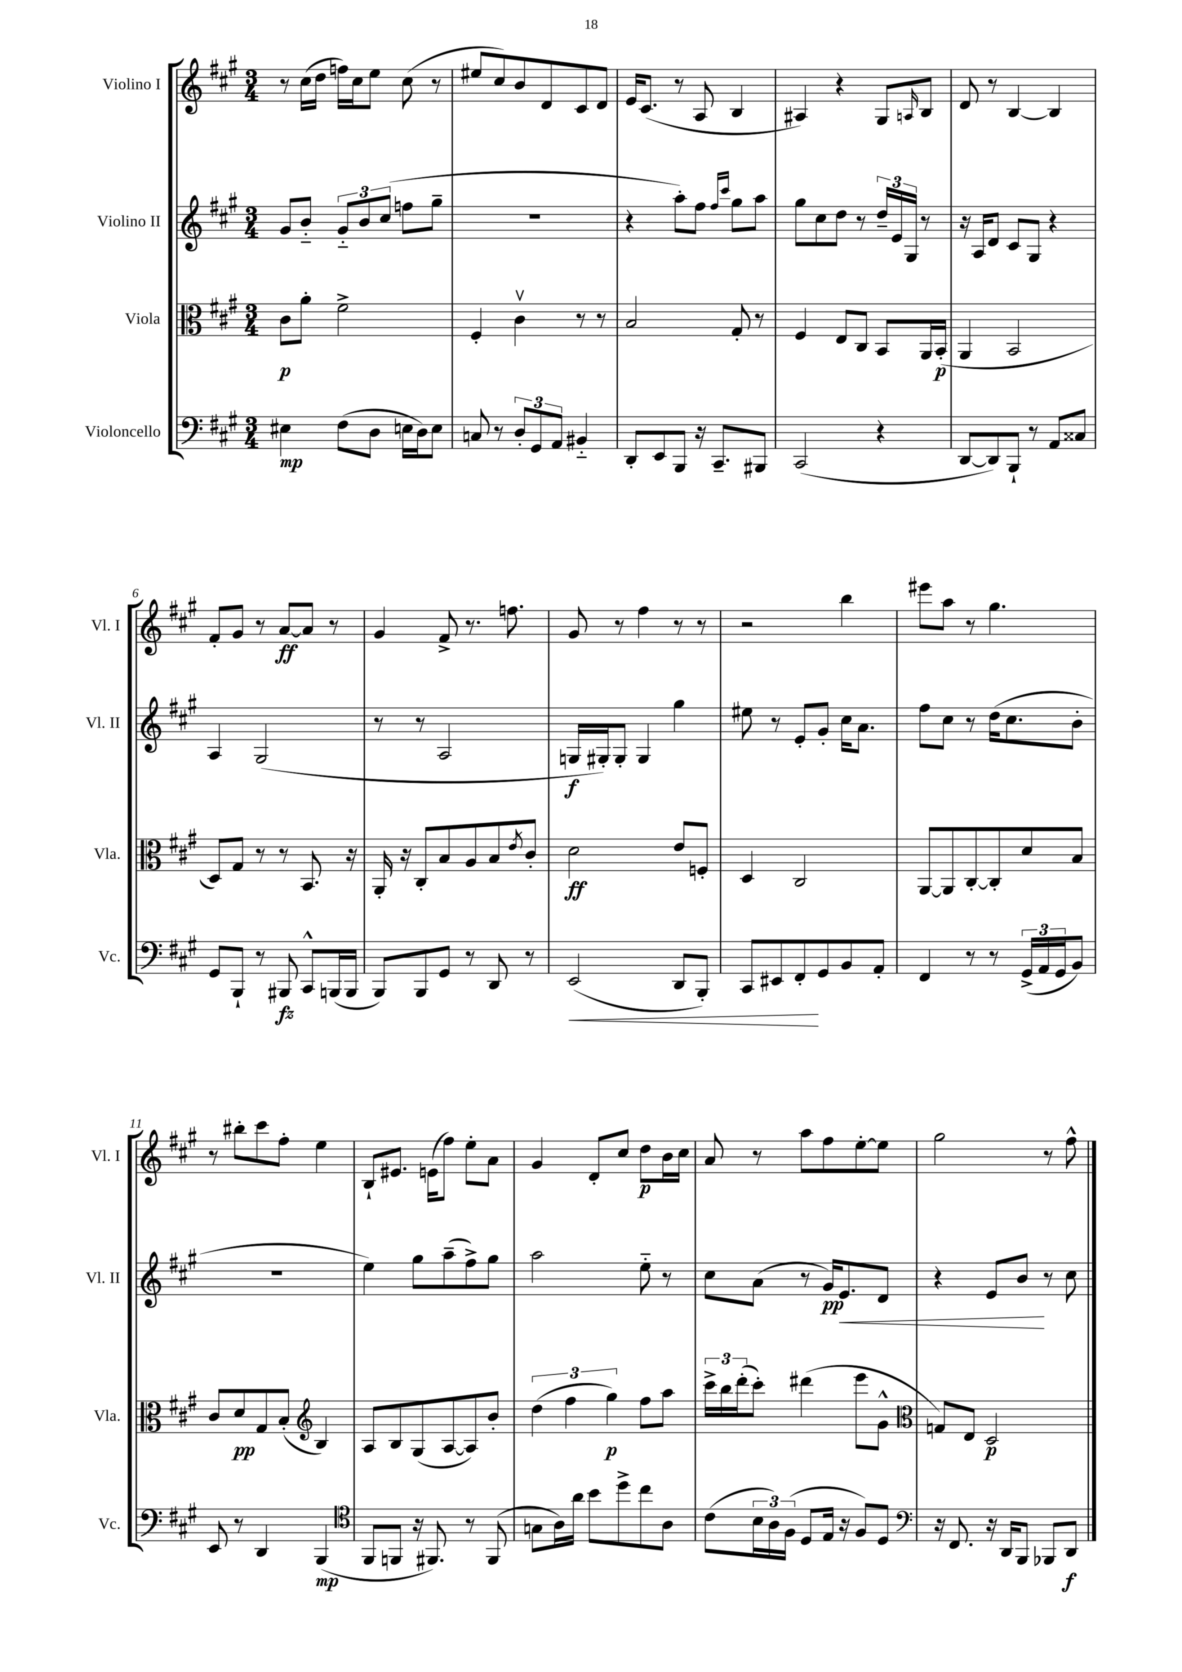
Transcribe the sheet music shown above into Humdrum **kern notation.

**kern	**kern	**kern	**kern
*staff4	*staff3	*staff2	*staff1
*clefF4	*clefC3	*clefG2	*clefG2
*k[f#c#g#]	*k[f#c#g#]	*k[f#c#g#]	*k[f#c#g#]
*M3/4	*M3/4	*M3/4	*M3/4
4E#	8c#	8g#	8r
.	8a'	8b'~	(16cc#
.	.	.	16dd
(8F#	2f#^	12g#'~	16ff)
.	.	.	16cc#
.	.	12b	.
8D	.	.	8ee
.	.	(12cc#	.
16E	.	8ff	(8cc#
16D)	.	.	.
8E	.	8gg#~	8r
=	=	=	=
8C	4F#'	2.r	8ee#
8r	.	.	8cc#)
12D'	4c#v	.	8b
12GG#	.	.	.
.	.	.	8d
12AA	.	.	.
4BB#'~	8r	.	8c#
.	8r	.	8d
=	=	=	=
8DD'	2B	4r	16e
.	.	.	(8.c#
8EE	.	.	.
8BBB	.	8aa')	8r
16r	.	8ff#	8A
8.CC#~	.	.	.
.	.	16qqff#	.
.	.	16qqccc#	.
.	8G#'	8gg#	4B
8BBB#	8r	8aa	.
=	=	=	=
(2CC#	4F#	8gg#	4A#)
.	.	8cc#	.
.	8E	8dd	4r
.	8C#	8r	.
4r	8BB	24dd~	8G#
.	.	24e	.
.	.	24G#	.
.	.	.	16qqA
.	16AA	8r	8B
.	(16BB'	.	.
=	=	=	=
[8DD	4AA	16r	8d
.	.	16A	.
8DD])	.	8d	8r
8BBB`	2BB	8c#	[4B
8r	.	8G#	.
8AA	.	4r	4B]
8C##	.	.	.
=	=	=	=
8GG#	8D)	4A	8f#'
8BBB`	8G#	.	8g#
8r	8r	(2G#	8r
8BBB#	8r	.	[8a
8CC#^^	8.BB	.	8a]
(16BBB	.	.	8r
16BBB	16r	.	.
=	=	=	=
8BBB)	16AA'	8r	4g#
.	16r	.	.
8BBB	8C#'	8r	.
8GG#	8B	2A	8f#^
8r	8A	.	8.r
8DD	8B	.	.
.	.	.	8.ff
.	8qe	.	.
8r	8c#'	.	.
=	=	=	=
(2EE	2d	16G	8g#
.	.	16G#')	.
.	.	8G#'	8r
.	.	4G#	4ff#
8DD	8e	4gg#	8r
8BBB')	8F'	.	8r
=	=	=	=
8CC#	4D	8ee#	2r
8EE#	.	8r	.
8FF#'	2C#	8e'	.
8GG#	.	8g#'	.
8BB	.	16cc#	4bb
.	.	8.a	.
8AA'	.	.	.
=	=	=	=
4FF#	[8AA	8ff#	8eee#
.	8AA]	8cc#	8aa
8r	[8C#'	8r	8r
8r	8C#']	(16dd	4.gg#
.	.	8.cc#	.
(24GG#^	8d	.	.
24AA	.	.	.
24GG#	.	.	.
8BB)	8B	8b'	.
=	=	=	=
8EE	8c#	2.r	8r
8r	8d	.	8bb#'
4DD	8G#	.	8ccc#
.	(8B'	.	8ff#'
*	*clefG2	*	*
(4BBB	4B)	.	4ee
=	=	=	=
*clefC4	*	*	*
8FF#	8A	4ee)	8B`
8FF	8B	.	8.e#
16r	(8G#	8gg#	.
8.FF#)	.	.	(16e
.	[8A	(8aa~	8ff#)
8r	8A])	8ff#^)	8ee'
(8FF#	8b'	8gg#	8a
=	=	=	=
8G	(6dd	2aa	4g#
16A)	.	.	.
.	6ff#	.	.
16a	.	.	.
8b	.	.	8d'
.	6gg#)	.	.
8dd^	.	.	8cc#
8cc#	8ff#	8ee'~	8dd
8A	8aa	8r	16b
.	.	.	16cc#
=	=	=	=
(8c#	24ccc#^	8cc#	8a
.	24bb	.	.
.	(24ddd'	.	.
24B	8ccc#')	(8a	8r
24A)	.	.	.
(24F#	.	.	.
8D	(4ddd#	8r	8aa
16E	.	16g#)	8ff#
16r	.	8.e	.
8F#)	8eee	.	[8ee'
8D	8g#^^	8d	8ee]
=	=	=	=
*clefF4	*clefC3	*	*
16r	8G)	4r	2gg#
8.FF#	.	.	.
.	8E	.	.
16r	2D	8e	.
16DD	.	.	.
8BBB	.	8b	.
8BBB-	.	8r	8r
8DD	.	8cc#	8ff#^^
==	==	==	==
*-	*-	*-	*-
